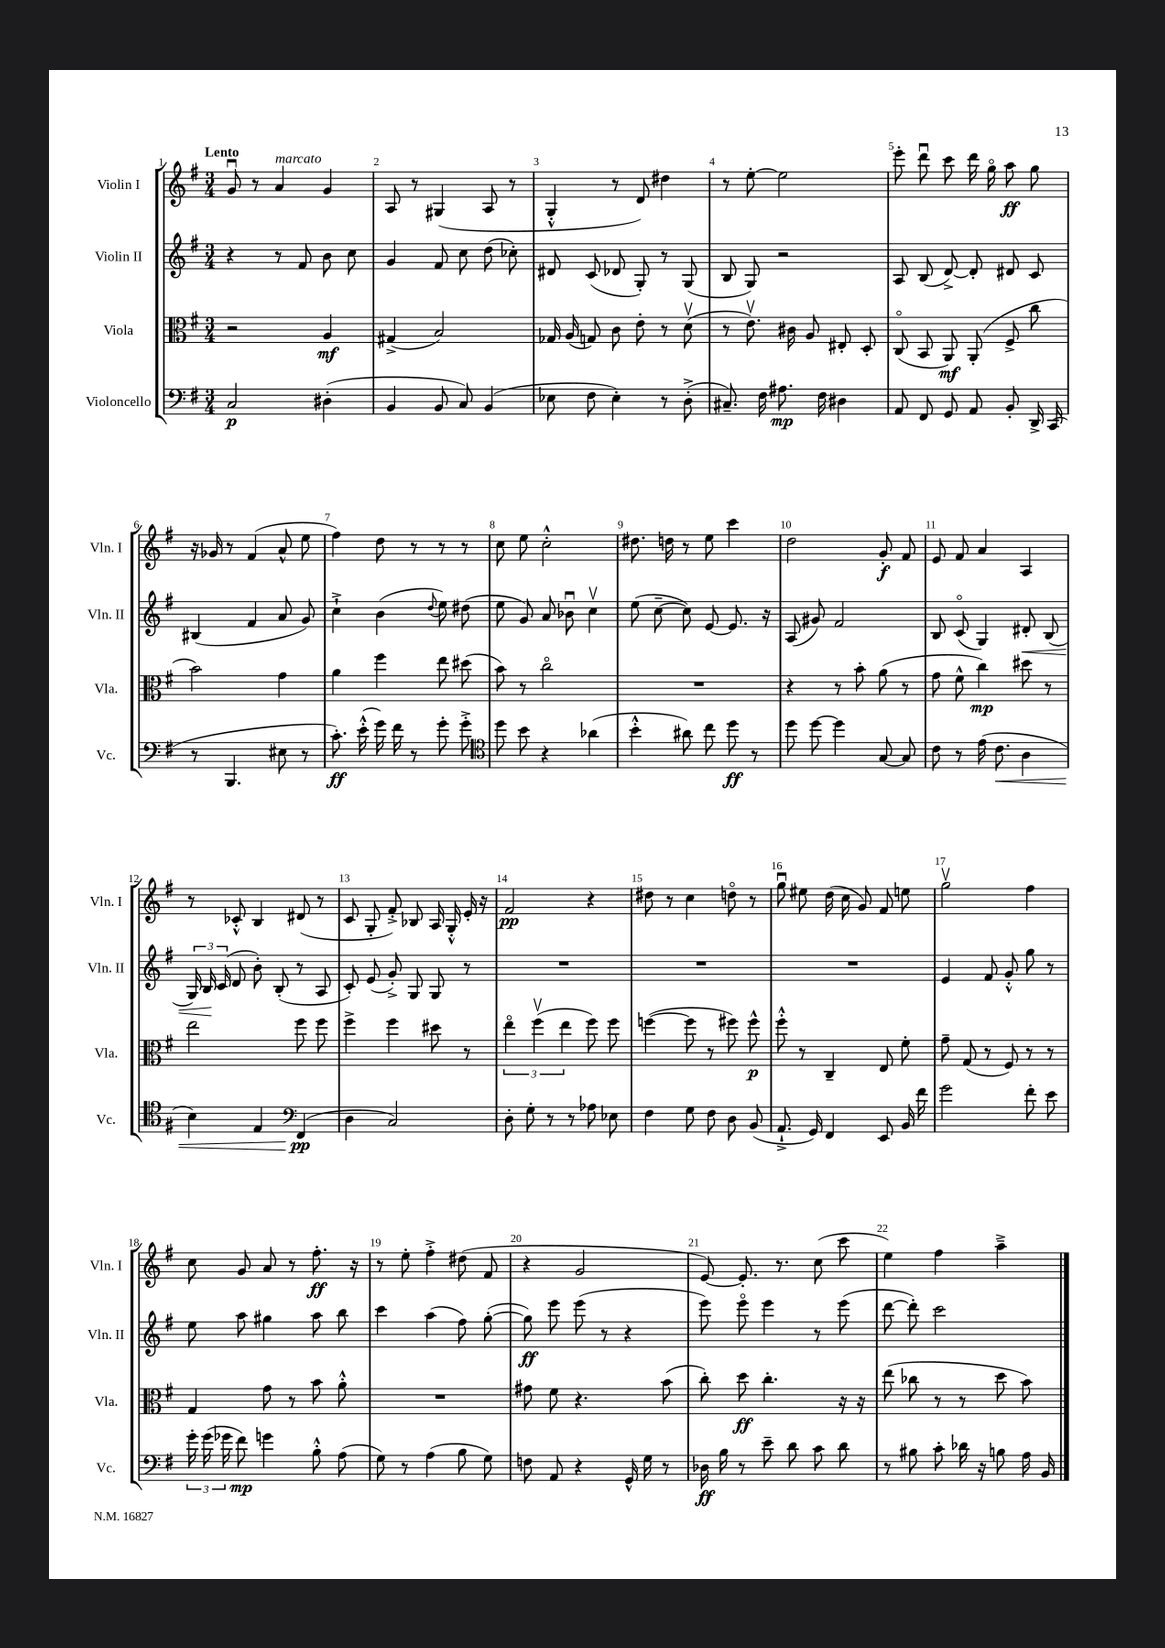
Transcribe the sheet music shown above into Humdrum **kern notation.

**kern	**dynam	**kern	**dynam	**kern	**dynam	**kern	**dynam
*part4	*part4	*part3	*part3	*part2	*part2	*part1	*part1
*staff4	*staff4	*staff3	*staff3	*staff2	*staff2	*staff1	*staff1
*I"Violoncello	*	*I"Viola	*	*I"Violin II	*	*I"Violin I	*
*I'Vc.	*	*I'Vla.	*	*I'Vln. II	*	*I'Vln. I	*
*clefF4	*	*clefC3	*	*clefG2	*	*clefG2	*
*k[f#]	*	*k[f#]	*	*k[f#]	*	*k[f#]	*
*M3/4	*	*M3/4	*	*M3/4	*	*M3/4	*
=1	=1	=1	=1	=1	=1	=1	=1
!	!	!	!	!	!	!LO:TX:a:B:t=Lento	!
2C/	p	2r	.	4r	.	8gu/	.
.	.	.	.	.	.	8r	.
!	!	!	!	!	!	!LO:TX:a:i:t=marcato	!
.	.	.	.	8r	.	4a/	.
.	.	.	.	8f#/	.	.	.
(4D#X'\	.	4A/	mf	8b\	.	4g/	.
.	.	.	.	8cc\	.	.	.
=2	=2	=2	=2	=2	=2	=2	=2
4BB/	.	(4G#X^/	.	4g/	.	8A/	.
.	.	.	.	.	.	8r	.
8BB/	.	2B/)	.	8f#/	.	(4G#X/	.
8C/)	.	.	.	8cc\	.	.	.
(4BB/	.	.	.	(8dd\	.	8A/	.
.	.	.	.	8cc-X'\)	.	8r	.
=3	=3	=3	=3	=3	=3	=3	=3
8E-X\	.	16G-X/	.	8d#X/	.	4G'^^/	.
.	.	(16A/	.	.	.	.	.
8F#\	.	8Gn/)	.	(8c/	.	.	.
4E-'\)	.	8c\	.	8d-X/	.	8r	.
.	.	8e'\	.	8G'/)	.	8d/)	.
8r	.	8r	.	8r	.	4dd#X\	.
(8D'^\	.	(8dv\	.	(8G/	.	.	.
=4	=4	=4	=4	=4	=4	=4	=4
8.C#X~/)	.	8r	.	8B/	.	8r	.
.	.	8.ev\)	.	8G/)	.	[8ee'\	.
16F#\	.	.	.	.	.	.	.
8.A#X\	mp	.	.	2r	.	2ee\]	.
.	.	16c#X\	.	.	.	.	.
.	.	8A/	.	.	.	.	.
16F#\	.	.	.	.	.	.	.
4D#X\	.	8E#X'/	.	.	.	.	.
.	.	8D'/	.	.	.	.	.
=5	=5	=5	=5	=5	=5	=5	=5
8AA/	.	(8C/	.	8A/	.	8eee'\	.
8FF#/	.	8BB/	.	(8B/	.	8dddu\	.
8GG/	.	8AA/)	mf	[8d^/)	.	8ccc\	.
8AA/	.	(8AA'/	.	8d'/]	.	16ddd\	.
.	.	.	.	.	.	16gg\	.
8BB'/	.	8F#^/	.	8d#X/	.	8aa\	ff
16DD^/	.	8cc\	.	8c/	.	8gg\	.
(16CC/	.	.	.	.	.	.	.
!!LO:LB:g=z
=6	=6	=6	=6	=6	=6	=6	=6
8r	.	2b\)	.	(4B#X/	.	16r	.
.	.	.	.	.	.	16g-X/	.
4.BBB/	.	.	.	.	.	8r	.
.	.	.	.	4f#/	.	(4f#/	.
8E#X\	.	4g\	.	8a/	.	8a^^/	.
8r	.	.	.	8g/)	.	8ee\	.
=7	=7	=7	=7	=7	=7	=7	=7
8.c'\)	ff	4a\	.	4cc`^\	.	4ff#\)	.
(16e'^^\	.	.	.	.	.	.	.
16g\)	.	4ff#\	.	(4b\	.	8dd\	.
16f#\	.	.	.	.	.	.	.
8r	.	.	.	.	.	8r	.
.	.	.	.	8qqdd/	.	.	.
8g'\	.	8ee\	.	8ee\)	.	8r	.
8g'^\	.	(8dd#X\	.	(8dd#X\	.	8r	.
=8	=8	=8	=8	=8	=8	=8	=8
*clefC4	*	*	*	*	*	*	*
8dd\	.	8b\)	.	8ee\	.	8cc\	.
8b\	.	8r	.	8g/)	.	8ee\	.
4r	.	2cc\	.	8a/	.	2cc'^^\	.
.	.	.	.	8b-Xu\	.	.	.
(4a-X\	.	.	.	4ccv\	.	.	.
=9	=9	=9	=9	=9	=9	=9	=9
4b'^^\	.	2.r	.	(8ee\	.	8.dd#X\	.
.	.	.	.	[8cc~\	.	.	.
.	.	.	.	.	.	16ddn\	.
8a#X\)	.	.	.	8cc\])	.	8r	.
8cc\	.	.	.	[8e/	.	8ee\	.
8dd\	ff	.	.	8.e/]	.	4ccc\	.
8r	.	.	.	.	.	.	.
.	.	.	.	16r	.	.	.
=10	=10	=10	=10	=10	=10	=10	=10
8dd\	.	4r	.	(8A/	.	2dd\	.
[8dd\	.	.	.	8g#X/)	.	.	.
4dd\]	.	8r	.	2f#/	.	.	.
.	.	8b'\	.	.	.	.	.
[8G/	.	(8a\	.	.	.	8g'/	f
8G/]	.	8r	.	.	.	8f#/	.
=11	=11	=11	=11	=11	=11	=11	=11
8c\	.	8g\	.	8B/	.	8e/	.
8r	.	8f#^^\	.	(8c/	.	8f#/	.
(16e\	.	4cc\)	mp	4G/)	.	4a/	.
!	!LO:HP:b	!	!	!	!	!	!
8.c\	<	.	.	.	.	.	.
!	!	!	!	!	!LO:HP:b	!	!
4A\	.	8dd#X\	.	8d#X'/	<	4A/	.
.	.	8r	.	(8B/	.	.	.
!!LO:LB:g=z
=12	=12	=12	=12	=12	=12	=12	=12
4B\)	.	2ee\	.	24G/)	.	8r	.
.	.	.	.	24B/	.	.	.
.	.	.	.	(24c/	[	.	.
.	.	.	.	8d/	.	8c-X'^^/	.
4E/	.	.	.	8b'\)	.	4B/	.
.	.	.	.	(8B'/	.	.	.
*clefF4	*	*	*	*	*	*	*
(4FF#/	pp	8ff#\	.	8r	.	(8d#X/	.
.	.	8ff#\	.	8A/	.	8r	.
.	[	.	.	.	.	.	.
=13	=13	=13	=13	=13	=13	=13	=13
4D\	.	4ff#^\	.	8c'/)	.	8c/	.
.	.	.	.	(8e/	.	8G'/	.
2C/)	.	4ff#\	.	8g'^/)	.	8f#'^/)	.
.	.	.	.	8G/	.	8B-X/	.
.	.	8dd#X\	.	8G/	.	16A/	.
.	.	.	.	.	.	16G'^^/	.
.	.	8r	.	8r	.	16e'/	.
.	.	.	.	.	.	16r	.
=14	=14	=14	=14	=14	=14	=14	=14
8D'\	.	6ee\	.	2.r	.	2f#/	pp
8G'\	.	.	.	.	.	.	.
.	.	(6ff#v\	.	.	.	.	.
8r	.	.	.	.	.	.	.
.	.	6ee\	.	.	.	.	.
8r	.	.	.	.	.	.	.
8A-X\	.	8ff#\)	.	.	.	4r	.
8E-X\	.	8ff#\	.	.	.	.	.
=15	=15	=15	=15	=15	=15	=15	=15
4F#\	.	([4ffn\	.	2.r	.	8dd#X\	.
.	.	.	.	.	.	8r	.
8G\	.	8ff\]	.	.	.	4cc\	.
8F#\	.	8r	.	.	.	.	.
8D\	.	8ff#X\)	.	.	.	8ddn\	.
(8BB/	.	8ff#^^\	p	.	.	8r	.
=16	=16	=16	=16	=16	=16	=16	=16
8.AA`^/	.	8ff#'^^\	.	2.r	.	8ggu\	.
.	.	8r	.	.	.	8ee#X\	.
16GG/)	.	.	.	.	.	.	.
4FF#/	.	4C~/	.	.	.	(16dd\	.
.	.	.	.	.	.	16cc\	.
.	.	.	.	.	.	8g/)	.
8EE/	.	8E/	.	.	.	8f#/	.
16BB/	.	8f#'\	.	.	.	8een\	.
16f#\	.	.	.	.	.	.	.
=17	=17	=17	=17	=17	=17	=17	=17
2g\	.	8g~\	.	4e/	.	2ggv\	.
.	.	(8G/	.	.	.	.	.
.	.	8r	.	8f#/	.	.	.
.	.	8F#/)	.	8g'^^/	.	.	.
8f#'\	.	8r	.	8gg\	.	4ff#\	.
8e\	.	8r	.	8r	.	.	.
!!LO:LB:g=z
=18	=18	=18	=18	=18	=18	=18	=18
24g'\	.	4G/	.	8ee\	.	8cc\	.
(24g\	.	.	.	.	.	.	.
24g-X\	.	.	.	.	.	.	.
8f#\)	mp	.	.	8aa\	.	8g/	.
4gn\	.	8g\	.	4gg#X\	.	8a/	.
.	.	8r	.	.	.	8r	.
8B'^^\	.	8b\	.	8aa\	.	8.ff#'\	ff
(8A\	.	8a'^^\	.	8bb\	.	.	.
.	.	.	.	.	.	16r	.
=19	=19	=19	=19	=19	=19	=19	=19
8G\)	.	2.r	.	4ccc\	.	8r	.
8r	.	.	.	.	.	8ee'\	.
(4A\	.	.	.	(4aa\	.	4ff#'^\	.
8B\	.	.	.	8ff#\)	.	(8dd#X\	.
8G\)	.	.	.	([8gg'\	.	8f#/	.
=20	=20	=20	=20	=20	=20	=20	=20
8Fn\	.	8g#X\	.	8gg\])	ff	4r	.
8AA/	.	8f#\	.	8eee\	.	.	.
4r	.	4.r	.	(8eee\	.	2g/	.
.	.	.	.	8r	.	.	.
16GG^^/	.	.	.	4r	.	.	.
16G\	.	.	.	.	.	.	.
8r	.	(8b\	.	.	.	.	.
=21	=21	=21	=21	=21	=21	=21	=21
16D-X\	ff	8cc'\)	.	8eee\)	.	[8e/)	.
16B\	.	.	.	.	.	.	.
8r	.	8dd\	ff	8eee\	.	8.e'/]	.
8e~\	.	4.cc'\	.	4eee\	.	.	.
.	.	.	.	.	.	8.r	.
8d\	.	.	.	.	.	.	.
8c\	.	.	.	8r	.	(8cc\	.
8d\	.	16r	.	(8eee\	.	8ccc\	.
.	.	16r	.	.	.	.	.
=22	=22	=22	=22	=22	=22	=22	=22
8r	.	(8ee\	.	[8ddd\	.	4ee\)	.
8B#X\	.	8cc-X\	.	8ddd'\])	.	.	.
8c'\	.	8r	.	2ccc\	.	4ff#\	.
16d-X\	.	8r	.	.	.	.	.
16r	.	.	.	.	.	.	.
8Bn\	.	8dd\	.	.	.	4aa~^\	.
16A\	.	8b\)	.	.	.	.	.
16BB/	.	.	.	.	.	.	.
==	==	==	==	==	==	==	==
*-	*-	*-	*-	*-	*-	*-	*-
